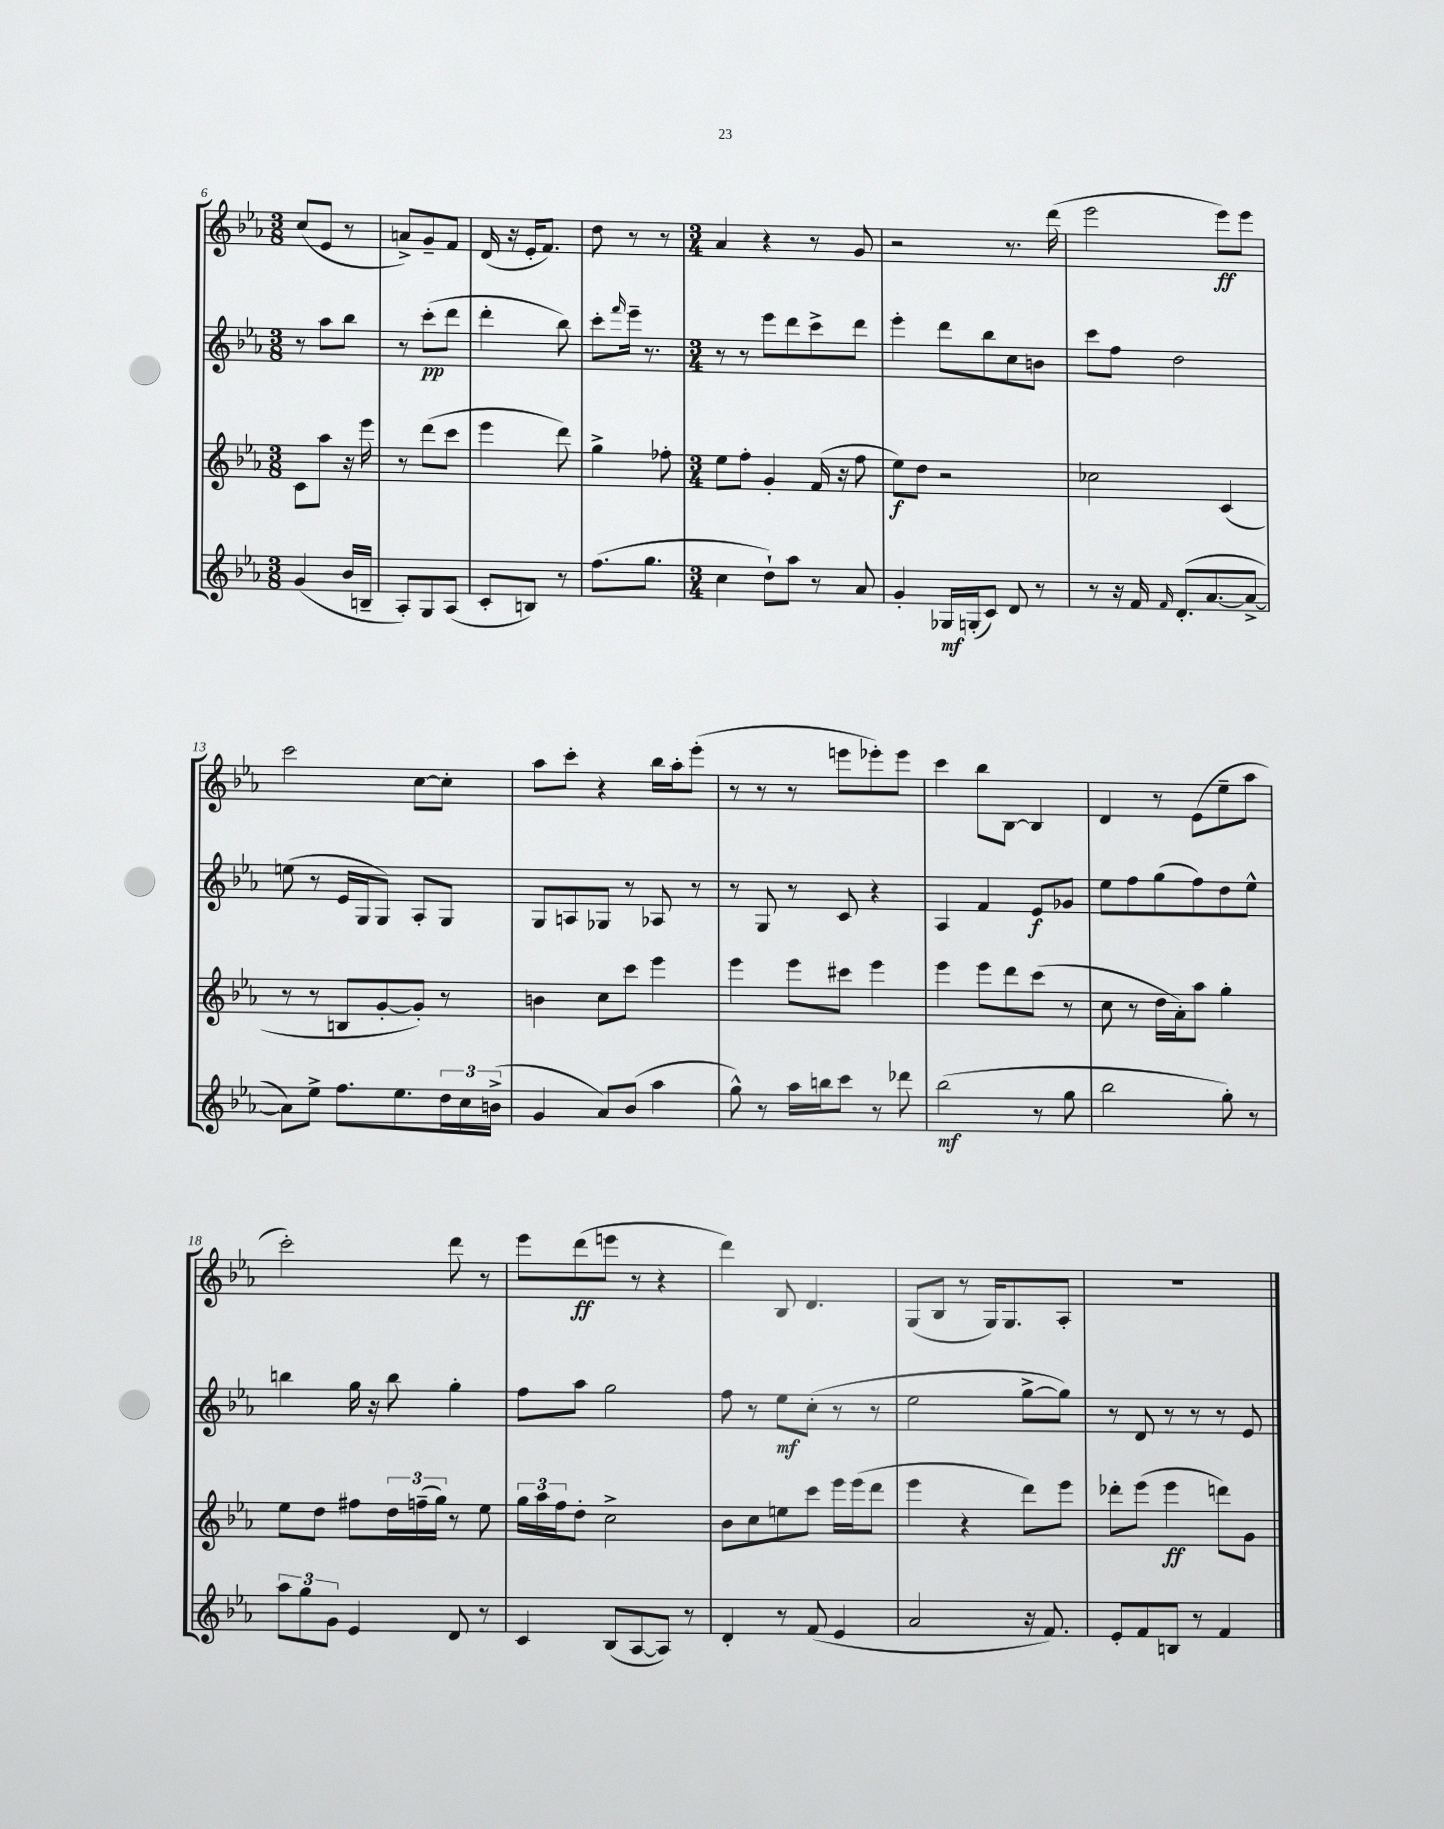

**kern	**dynam	**kern	**dynam	**kern	**dynam	**kern	**dynam
*part4	*part4	*part3	*part3	*part2	*part2	*part1	*part1
*staff4	*staff4	*staff3	*staff3	*staff2	*staff2	*staff1	*staff1
*clefG2	*	*clefG2	*	*clefG2	*	*clefG2	*
*k[b-e-a-]	*	*k[b-e-a-]	*	*k[b-e-a-]	*	*k[b-e-a-]	*
*M3/8	*	*M3/8	*	*M3/8	*	*M3/8	*
=6	=6	=6	=6	=6	=6	=6	=6
(4g/	.	8c\L	.	8r	.	(8cc/L	.
.	.	8aa-\J	.	8aa-\L	.	8e-/J	.
16b-/LL	.	16r	.	8bb-\J	.	8r	.
16Bn~/JJ	.	16eee-\	.	.	.	.	.
=7	=7	=7	=7	=7	=7	=7	=7
8A-'/L)	.	8r	.	8r	.	8an^/L)	.
8G/	.	(8ddd\L	.	(8ccc'\L	pp	8g~/	.
(8A-/J	.	8ccc\J	.	8ddd\J	.	8f/J	.
=8	=8	=8	=8	=8	=8	=8	=8
8c'/L	.	4eee-\	.	4ddd'\	.	(16d/	.
.	.	.	.	.	.	16r	.
8Bn/J)	.	.	.	.	.	16e-'/KL	.
.	.	.	.	.	.	8.f/J)	.
8r	.	8ddd\)	.	8bb-\)	.	.	.
=9	=9	=9	=9	=9	=9	=9	=9
(8.ff\L	.	4gg^\	.	8ccc'\L	.	8dd\	.
.	.	.	.	16qqfff/	.	.	.
.	.	.	.	16eee-~\Jk	.	8r	.
8.gg\J	.	.	.	8.r	.	.	.
.	.	8ff-X'\	.	.	.	8r	.
=10	=10	=10	=10	=10	=10	=10	=10
*M3/4	*	*M3/4	*	*M3/4	*	*M3/4	*
4cc\	.	8ee-\L	.	8r	.	4a-/	.
.	.	8ff'\J	.	8r	.	.	.
8dd`\L)	.	4g'/	.	8eee-\L	.	4r	.
8aa-\J	.	.	.	8ddd\	.	.	.
8r	.	(16f/	.	8ccc^\	.	8r	.
.	.	16r	.	.	.	.	.
8a-/	.	8ff\	.	8ddd\J	.	8g/	.
=11	=11	=11	=11	=11	=11	=11	=11
4g'/	.	8ee-\L)	f	4eee-'\	.	2r	.
.	.	8dd\J	.	.	.	.	.
16G-X/LL	mf	2r	.	8ddd\L	.	.	.
(16Gn'/J	.	.	.	.	.	.	.
8c/J)	.	.	.	8bb-\	.	.	.
8d/	.	.	.	8cc\	.	8.r	.
8r	.	.	.	8bn\J	.	.	.
.	.	.	.	.	.	(16ddd\	.
=12	=12	=12	=12	=12	=12	=12	=12
8r	.	2cc-X\	.	8ccc\L	.	2eee-\	.
16r	.	.	.	8ff\J	.	.	.
16f/	.	.	.	.	.	.	.
16qqf/	.	.	.	.	.	.	.
(8.d'/L	.	.	.	2dd\	.	.	.
[8.a-/	.	.	.	.	.	.	.
.	.	(4c/	.	.	.	8eee-\L)	ff
8a-^/J_	.	.	.	.	.	8eee-\J	.
!!LO:LB:g=z
=13	=13	=13	=13	=13	=13	=13	=13
8a-\L])	.	8r	.	(8een\	.	2ccc\	.
8ee-^\J	.	8r	.	8r	.	.	.
8.ff\L	.	8Bn/L	.	16e-/LL	.	.	.
.	.	.	.	16G/J	.	.	.
.	.	[8g'/	.	8G/J)	.	.	.
8.ee-\	.	.	.	.	.	.	.
.	.	8g'/J])	.	8A-'/L	.	[8cc\L	.
24dd\L	.	8r	.	8G/J	.	8cc'\J]	.
24cc\	.	.	.	.	.	.	.
(24bn^\JJ	.	.	.	.	.	.	.
=14	=14	=14	=14	=14	=14	=14	=14
4g/	.	4bn\	.	8G/L	.	8aa-\L	.
.	.	.	.	8An/	.	8ccc'\J	.
8a-/L)	.	8cc\L	.	8G-X/J	.	4r	.
(8b-/J	.	8ccc\J	.	8r	.	.	.
4aa-\	.	4eee-\	.	8A-X/	.	16bb-\LL	.
.	.	.	.	.	.	16aa-'\J	.
.	.	.	.	8r	.	(8eee-'\J	.
=15	=15	=15	=15	=15	=15	=15	=15
8gg^^\)	.	4eee-\	.	8r	.	8r	.
8r	.	.	.	8G/	.	8r	.
16aa-\LL	.	8eee-\L	.	8r	.	8r	.
16bbn\J	.	.	.	.	.	.	.
8ccc\J	.	8ccc#X\J	.	8c/	.	8eeen\L	.
8r	.	4eee-\	.	4r	.	8eee-X'\)	.
8ddd-X\	.	.	.	.	.	8eee-\J	.
=16	=16	=16	=16	=16	=16	=16	=16
(2bb-\	mf	4eee-\	.	4A-/	.	4ccc\	.
.	.	8eee-\L	.	4f/	.	8bb-\L	.
.	.	8ddd\	.	.	.	[8B-\J	.
8r	.	(8ccc\J	.	8e-/L	f	4B-/]	.
8gg\	.	8r	.	8g-X/J	.	.	.
=17	=17	=17	=17	=17	=17	=17	=17
2bb-\	.	8cc\	.	8ee-\L	.	4d/	.
.	.	8r	.	8ff\	.	.	.
.	.	16dd\LL	.	(8gg\	.	8r	.
.	.	16a-'\J)	.	.	.	.	.
.	.	8aa-\J	.	8ff\)	.	(8e-\L	.
8gg'\)	.	4gg'\	.	8dd\	.	8ee-~\	.
8r	.	.	.	8ee-^^\J	.	8aa-\J	.
!!LO:LB:g=z
=18	=18	=18	=18	=18	=18	=18	=18
12aa-\L	.	8ee-\L	.	4bbn\	.	2ccc'\)	.
12gg\	.	.	.	.	.	.	.
.	.	8dd\J	.	.	.	.	.
12g\J	.	.	.	.	.	.	.
4e-/	.	8ff#X\L	.	16gg\	.	.	.
.	.	.	.	16r	.	.	.
.	.	24dd\L	.	8bb\	.	.	.
.	.	(24ffn~\	.	.	.	.	.
.	.	24gg\JJ)	.	.	.	.	.
8d/	.	8r	.	4gg'\	.	8ddd\	.
8r	.	8ee-\	.	.	.	8r	.
=19	=19	=19	=19	=19	=19	=19	=19
4c/	.	24gg\LL	.	8ff\L	.	8eee-\L	.
.	.	24aa-\	.	.	.	.	.
.	.	24ff\J	.	.	.	.	.
.	.	8dd'\J	.	8aa-\J	.	(8ddd\	ff
(8B-/L	.	2cc^\	.	2gg\	.	8eeen\J	.
[8A-/	.	.	.	.	.	8r	.
8A-/J])	.	.	.	.	.	4r	.
8r	.	.	.	.	.	.	.
=20	=20	=20	=20	=20	=20	=20	=20
4d'/	.	8b-\L	.	8ff\	.	4ddd\)	.
.	.	8cc\	.	8r	.	.	.
8r	.	8een\	.	8ee-\L	mf	8B-/	.
(8f/	.	8ccc\J	.	(8cc'\J	.	4.d/	.
4e-/	.	16eee-\LL	.	8r	.	.	.
.	.	(16eee-\J	.	.	.	.	.
.	.	8ddd\J	.	8r	.	.	.
=21	=21	=21	=21	=21	=21	=21	=21
2a-/	.	4eee-\	.	2ee-\	.	(8G/L	.
.	.	.	.	.	.	8B-/J	.
.	.	4r	.	.	.	8r	.
.	.	.	.	.	.	16G/KL)	.
.	.	.	.	.	.	8.G/	.
16r	.	8ddd\L)	.	[8gg^\L	.	.	.
8.f/)	.	.	.	.	.	.	.
.	.	8eee-\J	.	8gg\J])	.	8A-'/J	.
=22	=22	=22	=22	=22	=22	=22	=22
8e-'/L	.	8ddd-X'\L	.	8r	.	2.r	.
8f/	.	(8eee-\J	.	8d/	.	.	.
8Bn/J	.	4eee-\	ff	8r	.	.	.
8r	.	.	.	8r	.	.	.
4f/	.	8dddn\L)	.	8r	.	.	.
.	.	8g\J	.	8e-/	.	.	.
==	==	==	==	==	==	==	==
*-	*-	*-	*-	*-	*-	*-	*-
